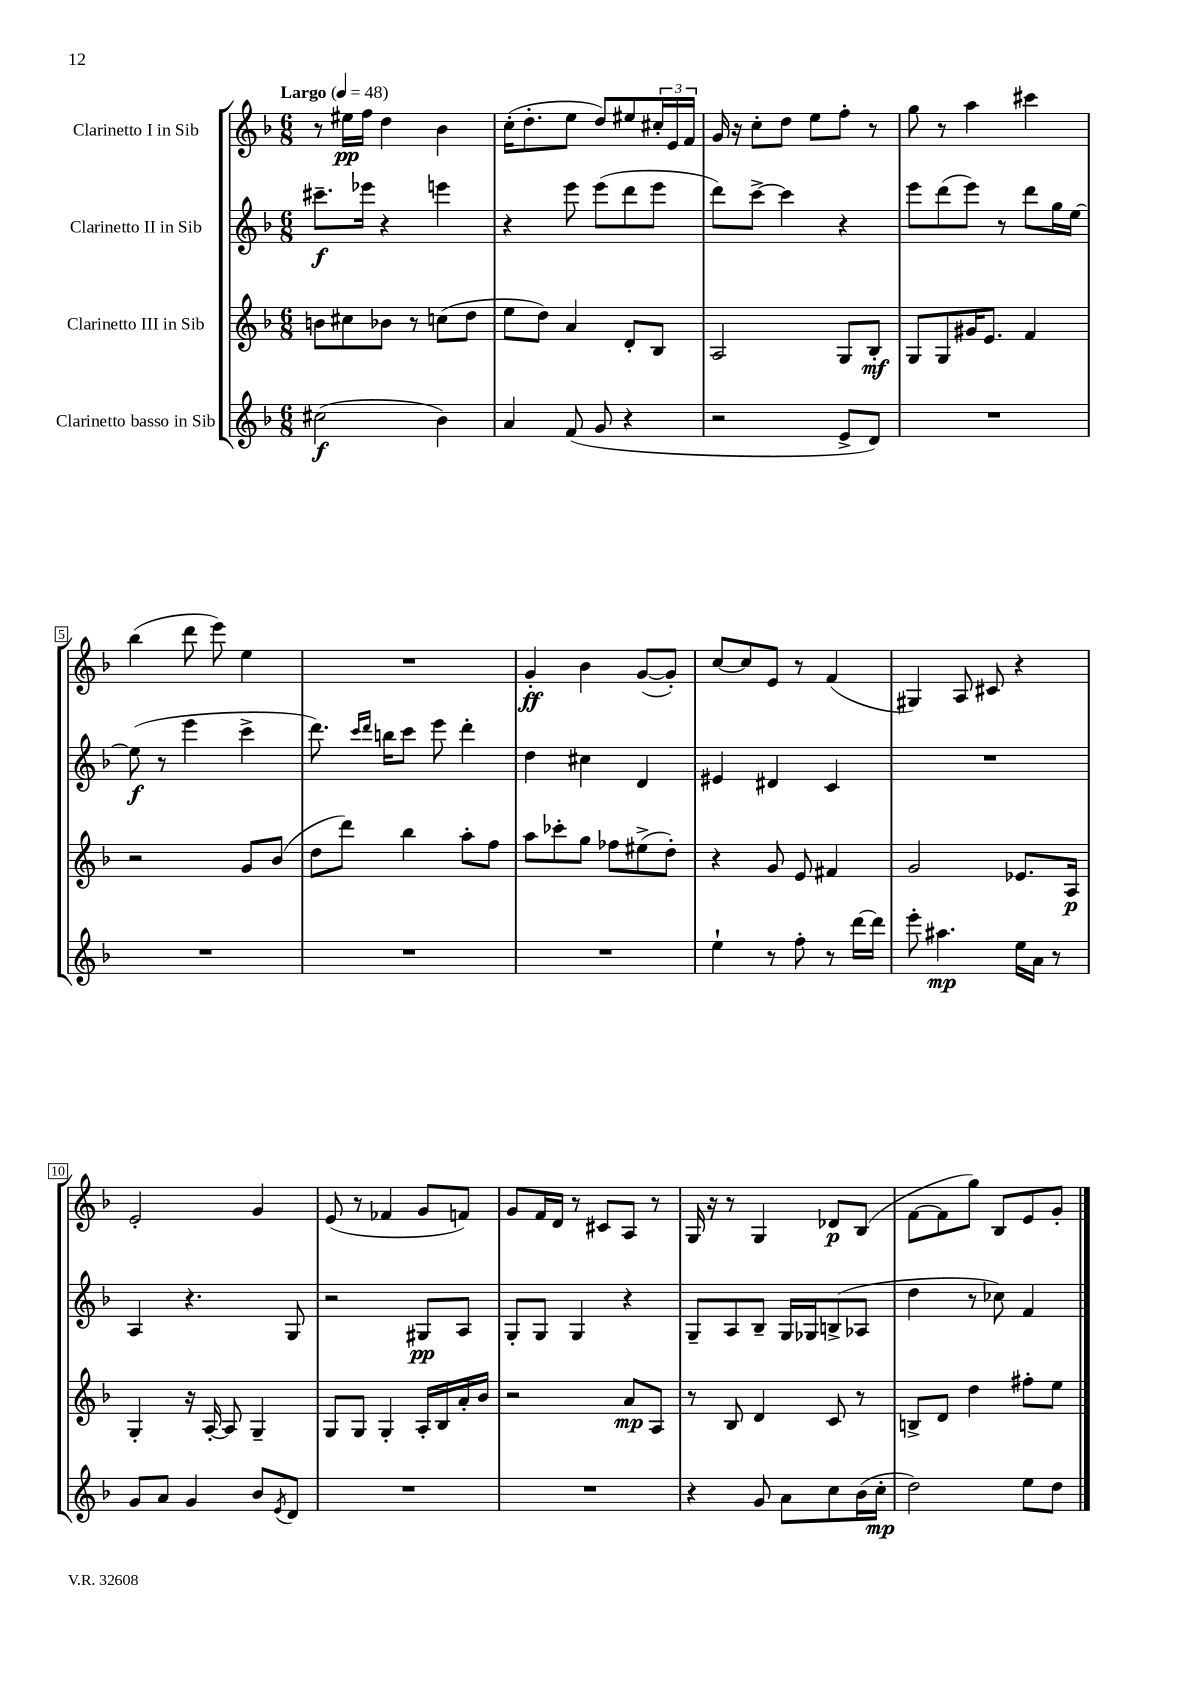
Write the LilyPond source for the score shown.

<<
\new StaffGroup <<
\new Staff = "s0" \with { instrumentName = "Clarinetto I in Sib" } {
    \clef treble \key f \major \numericTimeSignature \time 6/8 \tempo "Largo" 4 = 48
    r8 eis''16\pp f''16 d''4 bes'4 |
    c''16-.( d''8.-. e''8 d''8) eis''8 \tuplet 3/2 { cis''16-. e'16 f'16 } |
    g'16 r16 c''8-. d''8 e''8 f''8-. r8 |
    g''8 r8 a''4 cis'''4 |
    bes''4( d'''8 e'''8) e''4 |
    R2. |
    g'4-.\ff bes'4 g'8~( g'8-.) |
    c''8~ c''8 e'8 r8 f'4( |
    gis4) a8 cis'8 r4 |
    e'2-. g'4 |
    e'8( r8 fes'4 g'8 f'8) |
    g'8 f'16 d'16 r8 cis'8 a8 r8 |
    g16 r16 r8 g4 des'8\p bes8( |
    f'8~ f'8 g''8) bes8 e'8 g'8-. \bar "|." |
}
\new Staff = "s1" \with { instrumentName = "Clarinetto II in Sib" } {
    \clef treble \key f \major \numericTimeSignature \time 6/8
    cis'''8.--\f ees'''16 r4 e'''4 |
    r4 e'''8 e'''8( d'''8 e'''8 |
    d'''8) c'''8~-> c'''4 r4 |
    e'''8 d'''8( e'''8) r8 d'''8 g''16 e''16~ |
    e''8\f( r8 e'''4 c'''4-> |
    d'''8.) \grace { c'''16 d'''16 } b''16 c'''8 e'''8 d'''4-. |
    d''4 cis''4 d'4 |
    eis'4 dis'4 c'4 |
    R2. |
    a4 r4. g8 |
    r2 gis8\pp a8 |
    g8-. g8 g4 r4 |
    g8-- a8 bes8-- g16 ges16 b8->( aes8 |
    d''4 r8 ces''8) f'4 \bar "|." |
}
\new Staff = "s2" \with { instrumentName = "Clarinetto III in Sib" } {
    \clef treble \key f \major \numericTimeSignature \time 6/8
    b'8 cis''8 bes'8 r8 c''8( d''8 |
    e''8 d''8) a'4 d'8-. bes8 |
    a2 g8 bes8-.\mf |
    g8 g8 gis'16 e'8. f'4 |
    r2 g'8 bes'8( |
    d''8 d'''8) bes''4 a''8-. f''8 |
    a''8 ces'''8-. g''8 fes''8 eis''8->( d''8-.) |
    r4 g'8 e'8 fis'4 |
    g'2 ees'8. a16\p |
    g4-. r16 a16~-. a8 g4-- |
    g8 g8 g4-. a16-. bes16 a'16-. bes'16 |
    r2 a'8\mp a8 |
    r8 bes8 d'4 c'8 r8 |
    b8-> d'8 d''4 fis''8-. e''8 \bar "|." |
}
\new Staff = "s3" \with { instrumentName = "Clarinetto basso in Sib" } {
    \clef treble \key f \major \numericTimeSignature \time 6/8
    cis''2\f( bes'4) |
    a'4 f'8( g'8 r4 |
    r2 e'8-> d'8) |
    R2. |
    R2. |
    R2. |
    R2. |
    e''4-! r8 f''8-. r8 d'''16~ d'''16 |
    e'''8-. ais''4.\mp e''16 a'16 r8 |
    g'8 a'8 g'4 bes'8 \acciaccatura { e'8 } d'8 |
    R2. |
    R2. |
    r4 g'8 a'8 c''8 bes'16( c''16-.\mp |
    d''2) e''8 d''8 \bar "|." |
}
>>
>>
\layout { \context { \Score \override BarNumber.stencil = #(make-stencil-boxer 0.1 0.3 ly:text-interface::print) } }
